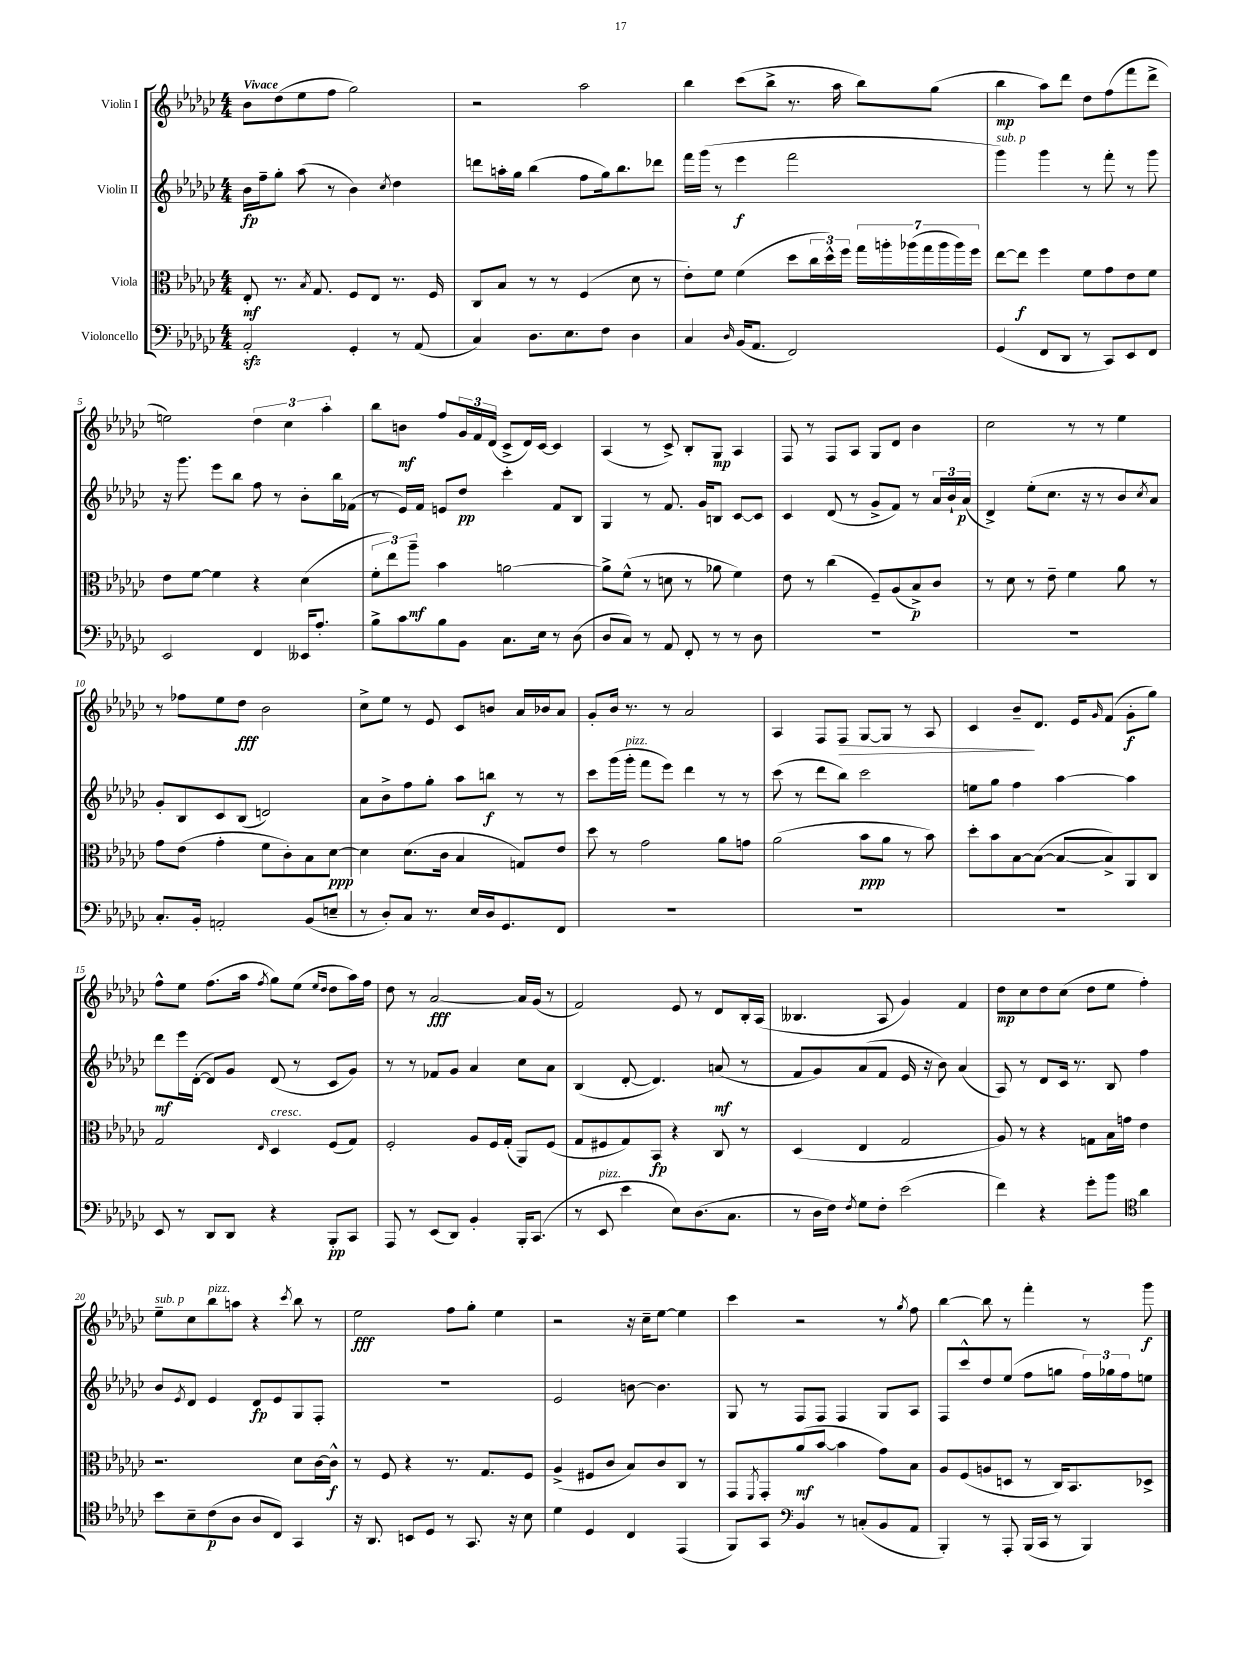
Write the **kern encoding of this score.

**kern	**dynam	**kern	**dynam	**kern	**dynam	**kern	**dynam
*part4	*part4	*part3	*part3	*part2	*part2	*part1	*part1
*staff4	*staff4	*staff3	*staff3	*staff2	*staff2	*staff1	*staff1
*I"Violoncello	*	*I"Viola	*	*I"Violin II	*	*I"Violin I	*
*clefF4	*	*clefC3	*	*clefG2	*	*clefG2	*
*k[b-e-a-d-g-c-]	*	*k[b-e-a-d-g-c-]	*	*k[b-e-a-d-g-c-]	*	*k[b-e-a-d-g-c-]	*
*M4/4	*	*M4/4	*	*M4/4	*	*M4/4	*
=1	=1	=1	=1	=1	=1	=1	=1
!	!	!	!	!	!	!LO:TX:a:B:t=Vivace	!
2AA-zz'/	.	8E-'/	mf	16b-\LL	fp	8b-\L	.
.	.	.	.	16ff~\J	.	.	.
.	.	8.r	.	8gg-'\J	.	(8dd-\	.
.	.	.	.	(8aa-\	.	8ee-\	.
.	.	8qB-/	.	.	.	.	.
.	.	8.G-/	.	.	.	.	.
.	.	.	.	8r	.	8ff\J	.
4GG-'/	.	8F/L	.	4b-\)	.	2gg-\)	.
.	.	8E-/J	.	.	.	.	.
.	.	.	.	8qcc-/	.	.	.
8r	.	8.r	.	4dd-\	.	.	.
(8AA-/	.	.	.	.	.	.	.
.	.	16F/	.	.	.	.	.
=2	=2	=2	=2	=2	=2	=2	=2
4C-/)	.	8C-/L	.	8dddn\L	.	2r	.
.	.	8B-/J	.	16aan'\L	.	.	.
.	.	.	.	16gg-\JJ	.	.	.
8.D-\L	.	8r	.	(4bb-\	.	.	.
.	.	8r	.	.	.	.	.
8.E-\	.	.	.	.	.	.	.
.	.	(4F/	.	8ff\L	.	2aa-\	.
8F\J	.	.	.	16gg-\k)	.	.	.
.	.	.	.	8.bb-\	.	.	.
4D-\	.	8d-\	.	.	.	.	.
.	.	8r	.	8ddd-X\J	.	.	.
=3	=3	=3	=3	=3	=3	=3	=3
4C-/	.	8e-'\L)	.	16fff\LL	.	4bb-\	.
.	.	.	.	(16ggg-\JJ	.	.	.
.	.	8f\J	.	8r	.	.	.
16qqD-/	.	.	.	.	.	.	.
(16BB-/KL	.	(4f\	.	4eee-\	f	(8ccc-\L	.
8.AA-/J	.	.	.	.	.	.	.
.	.	.	.	.	.	8bb-^\J	.
2FF/)	.	8dd-\L	.	2fff\	.	8.r	.
.	.	24cc-\L	.	.	.	.	.
.	.	24dd-^^\)	.	.	.	.	.
.	.	.	.	.	.	16aa-\	.
.	.	24ff\JJ	.	.	.	.	.
.	.	28gg-\LL	.	.	.	8bb-\L)	.
.	.	28aan'\	.	.	.	.	.
.	.	(28aa-X\	.	.	.	.	.
.	.	28gg-\	.	.	.	.	.
.	.	.	.	.	.	(8gg-\J	.
.	.	28aa-\	.	.	.	.	.
.	.	28aa-\)	.	.	.	.	.
.	.	28ff\JJ	.	.	.	.	.
=4	=4	=4	=4	=4	=4	=4	=4
!	!	!	!	!LO:TX:a:i:t=sub. p	!	!	!
(4GG-/	.	[8ee-\L	.	4ggg-\)	.	4bb-\	mp
.	.	8ee-\J]	f	.	.	.	.
8FF/L	.	4ff\	.	4ggg-\	.	8aa-\L)	.
8DD-/J	.	.	.	.	.	8ddd-\J	.
8r	.	8f\L	.	8r	.	8dd-\L	.
8CC-/L)	.	8g-\	.	8fff'\	.	(8ff\	.
8EE-/	.	8e-\	.	8r	.	8fff\	.
8FF/J	.	8f\J	.	8ggg-\	.	8ddd-^\J	.
!!LO:LB:g=z
=5	=5	=5	=5	=5	=5	=5	=5
2EE-/	.	8e-\L	.	16r	.	2een\)	.
.	.	.	.	8.ggg-\	.	.	.
.	.	[8f\J	.	.	.	.	.
.	.	4f\]	.	8eee-\L	.	.	.
.	.	.	.	8bb-\J	.	.	.
4FF/	.	4r	.	8ff\	.	6dd-\	.
.	.	.	.	8r	.	.	.
.	.	.	.	.	.	6cc-\	.
16EE--X/KL	.	(4d-\	.	8b-'\L	.	.	.
8.A-'/J	.	.	.	.	.	.	.
.	.	.	.	.	.	6aa-'\	.
.	.	.	.	16bb-\L	.	.	.
.	.	.	.	(16f-X\JJ	.	.	.
=6	=6	=6	=6	=6	=6	=6	=6
8B-^\L	.	12f'\L	.	8r	.	8bb-\L	.
.	.	12ee-\)	.	.	.	.	.
8c-\	.	.	.	16e-/LL)	.	8bn\J	mf
.	.	12aa-~\J	mf	.	.	.	.
.	.	.	.	16f/JJ	.	.	.
8B-\	.	4b-\	.	8en/L	.	8ff/L	.
8BB-\J	.	.	.	8dd-/J	pp	24g-/L	.
.	.	.	.	.	.	24f/	.
.	.	.	.	.	.	(24d-/JJ	.
8.C-\L	.	[2an\	.	4ccc-'\	.	8c-^/L	.
.	.	.	.	.	.	16d-/L)	.
16E-\Jk	.	.	.	.	.	[16c-/JJ	.
8r	.	.	.	8f/L	.	4c-/]	.
(8D-\	.	.	.	8B-/J	.	.	.
=7	=7	=7	=7	=7	=7	=7	=7
8D-/L	.	8a^\L]	.	4G-/	.	(4A-/	.
8C-/J)	.	(8f^^\J	.	.	.	.	.
8r	.	8r	.	8r	.	8r	.
8AA-/	.	8dn\	.	8.f/	.	8c-^/)	.
8FF'/	.	8r	.	.	.	8B-'/L	.
.	.	.	.	16g-/KL	.	.	.
8r	.	8a-X\	.	8Bn/J	.	8G-/J	mp
8r	.	4f\)	.	[8c-/L	.	4A-/	.
8D-\	.	.	.	8c-/J]	.	.	.
=8	=8	=8	=8	=8	=8	=8	=8
1r	.	8e-\	.	4c-/	.	8F/	.
.	.	8r	.	.	.	8r	.
.	.	(4cc-\	.	(8d-/	.	8F/L	.
.	.	.	.	8r	.	8A-/J	.
.	.	8F~/L)	.	8g-^/L	.	8G-/L	.
.	.	(8A-/	.	8f/J)	.	8d-/J	.
.	.	8B-^/)	p	8r	.	4b-\	.
.	.	8c-/J	.	24a-/LL	.	.	.
.	.	.	.	24b-`/	.	.	.
.	.	.	.	(24a-/JJ	p	.	.
=9	=9	=9	=9	=9	=9	=9	=9
1r	.	8r	.	4d-^/)	.	2cc-\	.
.	.	8d-\	.	.	.	.	.
.	.	8r	.	(8ee-'\L	.	.	.
.	.	8e-~\	.	8.cc-\J	.	.	.
.	.	4f\	.	.	.	8r	.
.	.	.	.	16r	.	.	.
.	.	.	.	8r	.	8r	.
.	.	8a-\	.	8b-/L	.	4ee-\	.
.	.	.	.	8qcc-/	.	.	.
.	.	8r	.	8a-/J)	.	.	.
!!LO:LB:g=z
=10	=10	=10	=10	=10	=10	=10	=10
8.C-'/L	.	8g-\L	.	8g-'/L	.	8r	.
.	.	(8e-\J	.	8B-/	.	8ff-X\L	.
16BB-'/Jk	.	.	.	.	.	.	.
2AAn'/	.	4g-'\	.	8c-/	.	8ee-\	.
.	.	.	.	(8B-/J	.	8dd-\J	fff
.	.	8f\L	.	2dn/)	.	2b-\	.
.	.	8c-'\)	.	.	.	.	.
(8BB-/L	.	8B-\	.	.	.	.	.
8En~/J	.	[8d-\J	ppp	.	.	.	.
=11	=11	=11	=11	=11	=11	=11	=11
8r	.	4d-\]	.	8a-\L	.	8cc-^\L	.
8D-'/L)	.	.	.	8b-^\	.	8ee-\J	.
8C-/J	.	(8.d-\L	.	8ff\	.	8r	.
8.r	.	.	.	8gg-'\J	.	8e-/	.
.	.	16c-\Jk	.	.	.	.	.
.	.	4B-/	.	8aa-\L	.	8c-/L	.
16E-/LL	.	.	.	.	.	.	.
16D-/J	.	.	.	8bbn\J	f	8bn/J	.
8.GG-/	.	.	.	.	.	.	.
.	.	8Gn/L)	.	8r	.	16a-/LL	.
.	.	.	.	.	.	16b-X/J	.
8FF/J	.	8e-/J	.	8r	.	8a-/J	.
=12	=12	=12	=12	=12	=12	=12	=12
1r	.	8dd-\	.	8ccc-\L	.	8g-'/L	.
.	.	8r	.	(16ggg-\L	.	16b-/Jk	.
!	!	!	!	!LO:TX:a:i:t=pizz.	!	!	!
.	.	.	.	16ggg-'\JJ	.	8.r	.
.	.	2g-\	.	8fff\L	.	.	.
.	.	.	.	8eee-\J)	.	8r	.
.	.	.	.	4ddd-\	.	2a-/	.
.	.	8a-\L	.	8r	.	.	.
.	.	8gn\J	.	8r	.	.	.
=13	=13	=13	=13	=13	=13	=13	=13
1r	.	(2a-\	.	(8ccc-\	.	4A-/	.
.	.	.	.	8r	.	.	.
.	.	.	.	8ddd-\L	.	8F/L	.
!	!	!	!	!	!	!	!LO:HP:b
.	.	.	.	8bb-\J)	.	8F/J	>
.	.	8b-\L	ppp	2ccc-\	.	[8G-/L	.
.	.	8a-\J	.	.	.	8G-/J]	.
.	.	8r	.	.	.	8r	.
.	.	8b-\)	.	.	.	8A-/	.
=14	=14	=14	=14	=14	=14	=14	=14
1r	.	8dd-'\L	.	8een\L	.	4c-/	.
.	.	8b-\	.	8gg-\J	.	.	.
.	.	[8B-\	.	4ff\	.	8b-~/L	.
.	.	(8B-\J_	.	.	.	8.d-/J	]
.	.	8B-/L_	.	[4aa-\	.	.	.
.	.	.	.	.	.	16e-/KL	.
.	.	.	.	.	.	16qqg-/	.
.	.	8B-^/])	.	.	.	(8f/J	.
.	.	8AA-/	.	4aa-\]	.	8g-'\L	f
.	.	8C-/J	.	.	.	8gg-\J)	.
!!LO:LB:g=z
=15	=15	=15	=15	=15	=15	=15	=15
8EE-/	.	2G-/	.	8ddd-\L	mf	8ff^^\L	.
8r	.	.	.	16eee-\L	.	8ee-\J	.
.	.	.	.	([16d-'\JJ	.	.	.
8DD-/L	.	.	.	8d-/L])	.	(8.ff\L	.
8DD-/J	.	.	.	8g-/J	.	.	.
.	.	.	.	.	.	16aa-\Jk	.
.	.	16qqE-/	.	.	.	8qff/	.
!	!	!LO:TX:a:i:t=cresc.	!	!	!	!	!
4r	.	4D-/	.	(8d-/	.	8gg-\L)	.
.	.	.	.	8r	.	(8ee-\J	.
.	.	.	.	.	.	16qqee-/LL	.
.	.	.	.	.	.	16qqdd-/JJ	.
8BBB-'/L	pp	(8F/L	.	8c-/L	.	8dd-\L	.
8CC-/J	.	8G-/J)	.	8g-/J)	.	16aa-\L)	.
.	.	.	.	.	.	16ff\JJ	.
=16	=16	=16	=16	=16	=16	=16	=16
8AAA-/	.	2F'/	.	8r	.	8dd-\	.
8r	.	.	.	8r	.	8r	.
(8EE-/L	.	.	.	8f-X/L	.	[2a-/	fff
8DD-/J)	.	.	.	8g-/J	.	.	.
4BB-'/	.	8A-/L	.	4a-/	.	.	.
.	.	16F/L	.	.	.	.	.
.	.	(16G-'/JJ	.	.	.	.	.
16BBB-'/KL	.	8AA-/L)	.	8cc-\L	.	16a-/LL]	.
(8.CC-/J	.	.	.	.	.	(16g-/JJ	.
.	.	(8F/J	.	8a-\J	.	8r	.
=17	=17	=17	=17	=17	=17	=17	=17
8r	.	8G-/L	.	(4B-/	.	2f/)	.
!LO:TX:a:i:t=pizz.	!	!	!	!	!	!	!
8EE-/	.	8F#X/	.	.	.	.	.
4e-\	.	8G-/)	.	[8d-'/	.	.	.
.	.	8BB-/J	fp	4.d-/])	.	.	.
8E-\L)	.	4r	.	.	.	8e-/	.
(8.D-\	.	.	.	.	.	8r	.
.	.	8C-/	.	(8an/	mf	8d-/L	.
8.C-\J	.	.	.	.	.	.	.
.	.	8r	.	8r	.	16B-'/L	.
.	.	.	.	.	.	(16A-/JJ	.
=18	=18	=18	=18	=18	=18	=18	=18
8r	.	(4D-/	.	8f/L	.	4.B--X/	.
16D-\LL	.	.	.	8g-/)	.	.	.
16F\JJ)	.	.	.	.	.	.	.
8qF/	.	.	.	.	.	.	.
8G-\L	.	4E-/	.	(8a-/	.	.	.
8F'\J	.	.	.	8f/J	.	8A-/	.
(2e-\	.	2G-/	.	16e-/	.	4g-/)	.
.	.	.	.	16r	.	.	.
.	.	.	.	8b-\)	.	.	.
.	.	.	.	(4a-/	.	4f/	.
=19	=19	=19	=19	=19	=19	=19	=19
4f\)	.	8A-/)	.	8A-/)	.	8dd-\L	mp
.	.	8r	.	8r	.	8cc-\	.
4r	.	4r	.	8d-/L	.	8dd-\	.
.	.	.	.	16c-/Jk	.	(8cc-\J	.
.	.	.	.	8.r	.	.	.
8g-'\L	.	8Gn\L	.	.	.	8dd-\L	.
8b-\J	.	16B-\L	.	8B-/	.	8ee-\J	.
.	.	16gn\JJ	.	.	.	.	.
*clefC4	*	*	*	*	*	*	*
4a-\	.	4e-\	.	4ff\	.	4ff'\)	.
!!LO:LB:g=z
=20	=20	=20	=20	=20	=20	=20	=20
!	!	!	!	!	!	!LO:TX:a:i:t=sub. p	!
8b-\L	.	2.r	.	8b-/L	.	8ee-~\L	.
.	.	.	.	8qe-/	.	.	.
8B-~\	.	.	.	8d-/J	.	8cc-\	.
!	!	!	!	!	!	!LO:TX:a:i:t=pizz.	!
(8c-\	p	.	.	4e-/	.	8bb-\	.
8A-\J	.	.	.	.	.	8aan\J	.
8A-/L	.	.	.	8d-/L	fp	4r	.
8C-/J)	.	.	.	8e-/	.	.	.
.	.	.	.	.	.	8qccc-/	.
4GG-/	.	8d-\L	.	8G-/	.	8bb-\	.
.	.	[16c-\L	.	8F'/J	.	8r	.
.	.	16c-^^\JJ]	f	.	.	.	.
=21	=21	=21	=21	=21	=21	=21	=21
16r	.	8r	.	1r	.	2ee-\	fff
8.AA-/	.	.	.	.	.	.	.
.	.	8F/	.	.	.	.	.
8BBn/L	.	4r	.	.	.	.	.
8D-/J	.	.	.	.	.	.	.
8r	.	8.r	.	.	.	8ff\L	.
8.GG-/	.	.	.	.	.	8gg-'\J	.
.	.	8.G-/L	.	.	.	.	.
.	.	.	.	.	.	4ee-\	.
16r	.	.	.	.	.	.	.
8B-\	.	8F/J	.	.	.	.	.
=22	=22	=22	=22	=22	=22	=22	=22
4d-\	.	(4A-^/	.	2e-/	.	2r	.
4D-/	.	8F#X/L	.	.	.	.	.
.	.	8c-/J	.	.	.	.	.
4C-/	.	8B-/L)	.	[8bn\	.	16r	.
.	.	.	.	.	.	16cc-~\KL	.
.	.	8c-/	.	4.b\]	.	[8ee-\J	.
(4EE-/	.	8C-/J	.	.	.	4ee-\]	.
.	.	8r	.	.	.	.	.
=23	=23	=23	=23	=23	=23	=23	=23
8FF/L)	.	8GG-/L	.	8G-/	.	4ccc-\	.
.	.	8qFF/	.	.	.	.	.
8GG-/J	.	8GG-'/	.	8r	.	.	.
*clefF4	*	*	*	*	*	*	*
4BB-/	.	(8a-/	mf	8F/L	.	2r	.
.	.	[8b-/J	.	8F/J	.	.	.
8r	.	4b-\]	.	4F/	.	.	.
(8Cn'/L	.	.	.	.	.	.	.
8BB-/	.	8g-\L)	.	8G-/L	.	8r	.
.	.	.	.	.	.	8qgg-/	.
8AA-/J	.	8B-\J	.	8A-/J	.	8ff\	.
=24	=24	=24	=24	=24	=24	=24	=24
4BBB-'/)	.	8A-/L	.	8F/L	.	[4bb-\	.
.	.	(8F/	.	8ccc-^^/	.	.	.
8r	.	8An/	.	8dd-/	.	8bb-\]	.
8AAA-'/	.	8Dn/J	.	(8ee-/J	.	8r	.
(16BBB-/LL	.	8r	.	8ff\L	.	4fff'\	.
16CC-/JJ	.	.	.	.	.	.	.
8r	.	16C-/KL)	.	8ggn\J	.	.	.
.	.	8.BB-/	.	.	.	.	.
4BBB-/)	.	.	.	24ff\LL)	.	8r	.
.	.	.	.	24gg-X\	.	.	.
.	.	.	.	24ff\J	.	.	.
.	.	8D-X^/J	.	8een\J	.	8ggg-\	f
==	==	==	==	==	==	==	==
*-	*-	*-	*-	*-	*-	*-	*-
